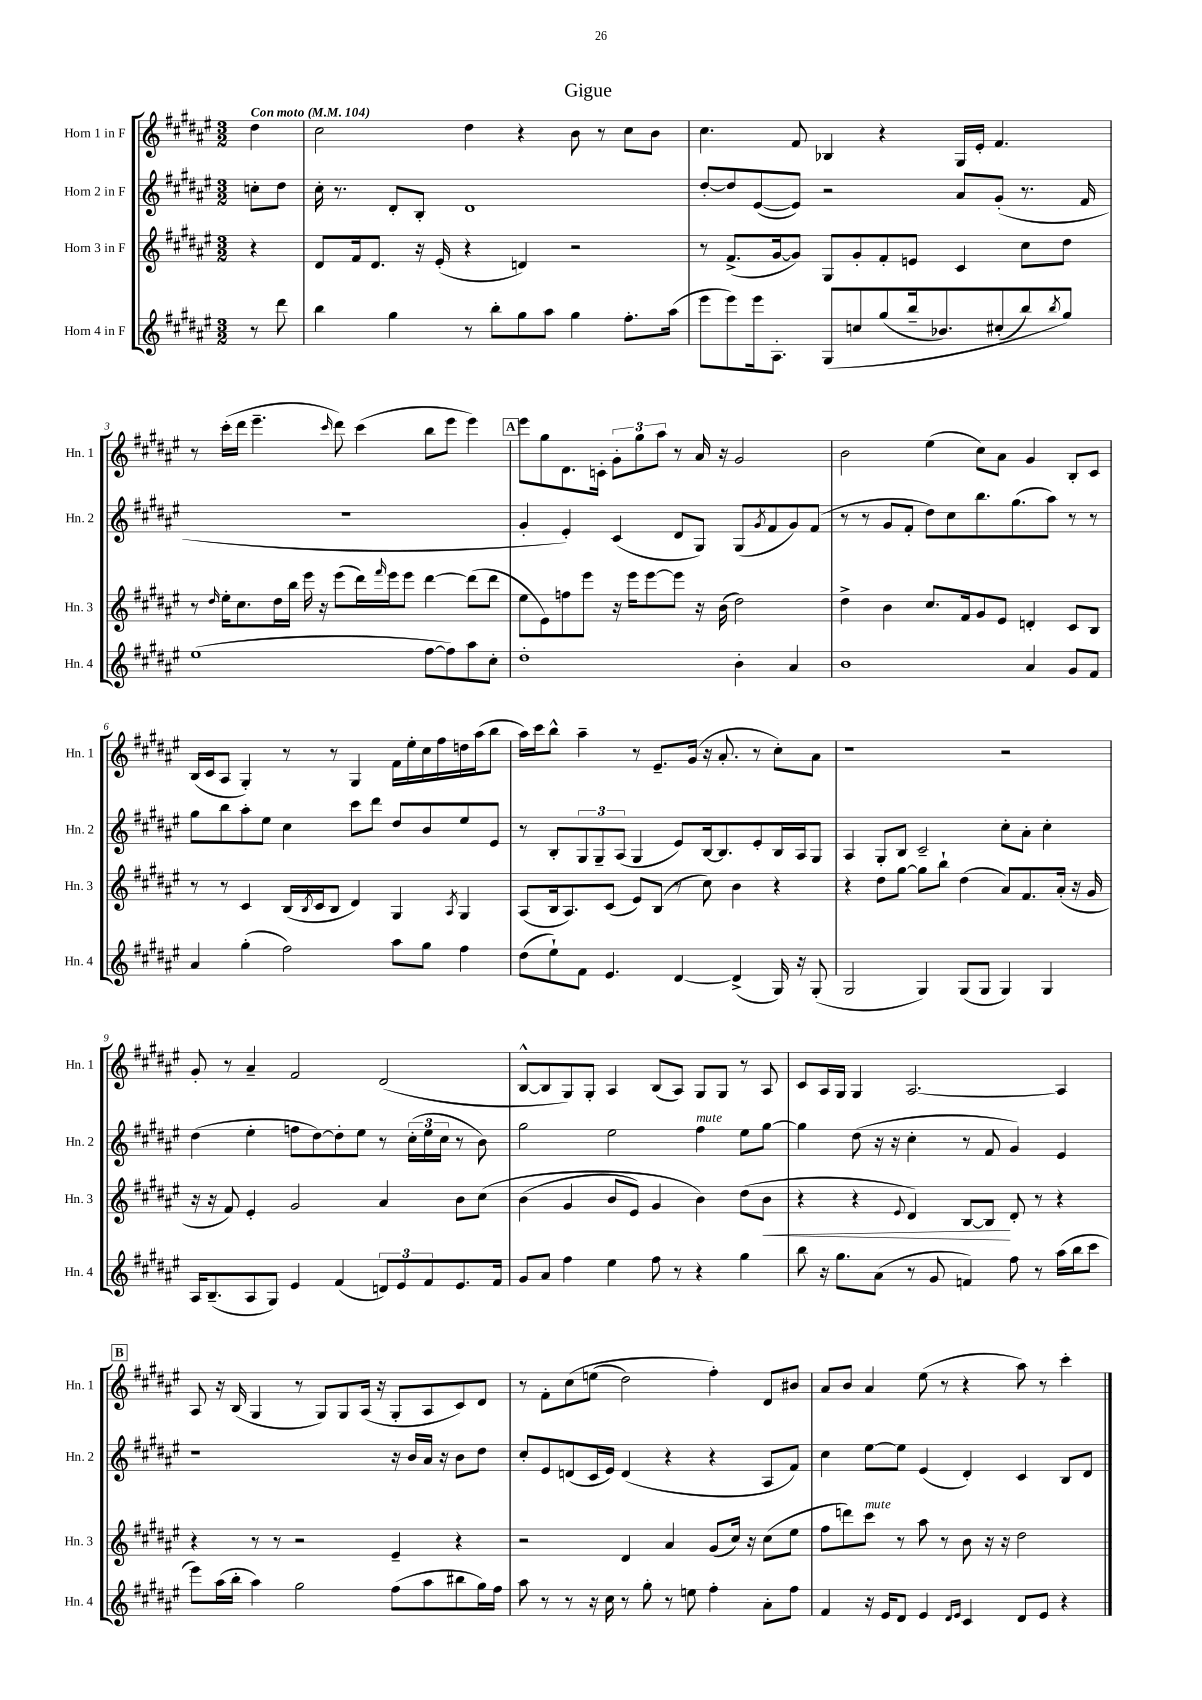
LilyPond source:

\header { title = "Gigue" }
<<
\new StaffGroup <<
\new Staff = "s0" \with { instrumentName = "Horn 1 in F" shortInstrumentName = "Hn. 1" } {
    \clef treble \key fis \major \numericTimeSignature \time 3/2 \partial 4 \tempo "Con moto" 4 = 104
    dis''4 |
    cis''2 dis''4 r4 b'8 r8 cis''8 b'8 |
    cis''4. fis'8 bes4 r4 gis16 eis'16-. fis'4. |
    r8 cis'''16-.( dis'''16 eis'''4.-- \grace { cis'''16 } dis'''8) cis'''4( b''8 eis'''8 eis'''4) |
    \mark \markup { \box "A" } eis'''8 gis''8 dis'8. c'16-. \tuplet 3/2 { gis'8-. gis''8 ais''8 } r8 ais'16 r16 gis'2 |
    b'2 eis''4( cis''8) ais'8 gis'4 b8-. cis'8 |
    b16( cis'16 ais8 gis4-.) r8 r8 gis4 fis'16 eis''16-. cis''16 fis''16 d''16 ais''16( b''8 |
    ais''16) cis'''16 b''8-^ ais''4-- r8 eis'8.-- gis'16( r16 ais'8.-. r8 cis''8-.) ais'8 |
    r1 r2 |
    gis'8-. r8 ais'4-- fis'2 dis'2( |
    b8~-^ b8 gis8) gis8-. ais4 b8( ais8) gis8 gis8 r8 ais8 |
    cis'8 ais16 gis16 gis4 ais2.~ ais4 |
    \mark \markup { \box "B" } ais8 r16 b16( gis4 r8 gis8) gis8 ais16( r16 gis8-. ais8 cis'8) dis'8 |
    r8 fis'8-. cis''8\( e''8( dis''2) fis''4-.\) dis'8 bis'8 |
    ais'8 b'8 ais'4 eis''8( r8 r4 ais''8) r8 cis'''4-. \bar "|." |
}
\new Staff = "s1" \with { instrumentName = "Horn 2 in F" shortInstrumentName = "Hn. 2" } {
    \clef treble \key fis \major \numericTimeSignature \time 3/2 \partial 4
    c''8-. dis''8 |
    cis''16-. r8. dis'8-. b8-. dis'1 |
    dis''8~-. dis''8 eis'8~( eis'8) r2 ais'8 gis'8-.( r8. fis'16 |
    R1. |
    \mark \markup { \box "A" } gis'4-. eis'4-.) cis'4( dis'8 gis8) gis8( \acciaccatura { gis'8 } fis'8 gis'8) fis'8( |
    r8 r8 gis'8 fis'8-. dis''8) cis''8 b''8. gis''8.( ais''8) r8 r8 |
    gis''8 b''8 ais''8-. eis''8 cis''4 cis'''8 dis'''8 dis''8 b'8 eis''8 eis'8 |
    r8 b8-. \tuplet 3/2 { gis8 gis8-- ais8( } gis4 eis'8) b16~ b8. eis'8-. b16 ais16 gis8 |
    ais4 gis8-. b8 cis'2-- cis''8-. ais'8-. cis''4-. |
    dis''4( eis''4-. f''8 dis''8~) dis''8-. eis''8 r8 \tuplet 3/2 { cis''16-.( eis''16 cis''16 } r8 b'8) |
    gis''2 eis''2 fis''4^\markup { \italic "mute" } eis''8 gis''8~ |
    gis''4 dis''8( r16 r16 cis''4-. r8 fis'8 gis'4) eis'4 |
    \mark \markup { \box "B" } r1 r16 b'16 ais'16 r16 b'8 dis''8 |
    cis''8-. eis'8 d'8( cis'16 eis'16) d'4( r4 r4 ais8 fis'8) |
    cis''4 eis''8~ eis''8 eis'4( dis'4-.) cis'4 b8 dis'8 \bar "|." |
}
\new Staff = "s2" \with { instrumentName = "Horn 3 in F" shortInstrumentName = "Hn. 3" } {
    \clef treble \key fis \major \numericTimeSignature \time 3/2 \partial 4
    r4 |
    dis'8 fis'16 dis'8. r16 eis'16-.( r4 d'4) r2 |
    r8 fis'8.->( gis'16~ gis'8) gis8 gis'8-. fis'8-. e'8 cis'4 cis''8 dis''8 |
    r8 \grace { dis''16 } eis''16-. cis''8. dis''16 b''16 eis'''16 r16 eis'''8( dis'''16) \grace { fis'''16 } eis'''16 eis'''8 dis'''4~ dis'''8( dis'''8 |
    \mark \markup { \box "A" } eis''8 eis'8) f''8 eis'''8 r16 eis'''16 eis'''8~ eis'''8 r16 b'16( dis''2) |
    dis''4-> b'4 cis''8. fis'16 gis'8 eis'8 d'4-. cis'8 b8 |
    r8 r8 cis'4 b16( \acciaccatura { b8 } cis'16 b8 dis'4) gis4 \acciaccatura { ais8 } gis4 |
    ais8( b16 ais8.) cis'8( eis'8) b8( r8 cis''8) b'4 r4 |
    r4 dis''8 gis''8~ gis''8 b''8-! dis''4( ais'8) fis'8. ais'16-.( r16 gis'16 |
    r16 r16 fis'8) eis'4-. gis'2 ais'4 b'8 cis''8\( |
    b'4( gis'4 b'8 eis'8) gis'4 b'4\) dis''8( b'8\< |
    r4 r4 \appoggiatura { eis'8 } dis'4) b8~ b8\! dis'8-. r8 r4 |
    \mark \markup { \box "B" } r4 r8 r8 r2 eis'4-- r4 |
    r2 dis'4 ais'4 gis'8( cis''16) r16 cis''8( eis''8 |
    fis''8 d'''8) cis'''8^\markup { \italic "mute" } r8 ais''8 r8 b'8 r16 r16 dis''2 \bar "|." |
}
\new Staff = "s3" \with { instrumentName = "Horn 4 in F" shortInstrumentName = "Hn. 4" } {
    \clef treble \key fis \major \numericTimeSignature \time 3/2 \partial 4
    r8 dis'''8 |
    b''4 gis''4 r8 b''8-. gis''8 ais''8 gis''4 fis''8.-. ais''16( |
    eis'''8 eis'''8) eis'''16 ais8.-. gis8\( c''8 gis''8( b''16-- bes'8.) cis''8-.( b''8) \acciaccatura { b''8 } gis''8\) |
    eis''1( fis''8~ fis''8) ais''8 cis''8-. |
    \mark \markup { \box "A" } dis''1-. b'4-. ais'4 |
    b'1 ais'4 gis'8 fis'8 |
    ais'4 gis''4-.( fis''2) ais''8 gis''8 fis''4 |
    dis''8( eis''8-!) fis'8 eis'4. dis'4~ dis'4->( gis16) r16 gis8-.( |
    gis2 gis4) gis8( gis8 gis4) gis4 |
    ais16 b8.--( ais8 gis8) eis'4 fis'4( \tuplet 3/2 { d'8) eis'8 fis'8 } eis'8. fis'16 |
    gis'8 ais'8 fis''4 eis''4 fis''8 r8 r4 gis''4 |
    b''8 r16 gis''8. ais'8( r8 gis'8 f'4) fis''8 r8 ais''16( b''16 cis'''8 |
    \mark \markup { \box "B" } eis'''8) ais''16( b''16-. ais''4) gis''2 fis''8( ais''8 bis''8 gis''16) fis''16 |
    ais''8 r8 r8 r16 cis''16 r8 gis''8-. r8 e''8 fis''4-. ais'8-. fis''8 |
    fis'4 r16 eis'16 dis'8 eis'4 \grace { dis'16 eis'16 } cis'4 dis'8 eis'8 r4 \bar "|." |
}
>>
>>
